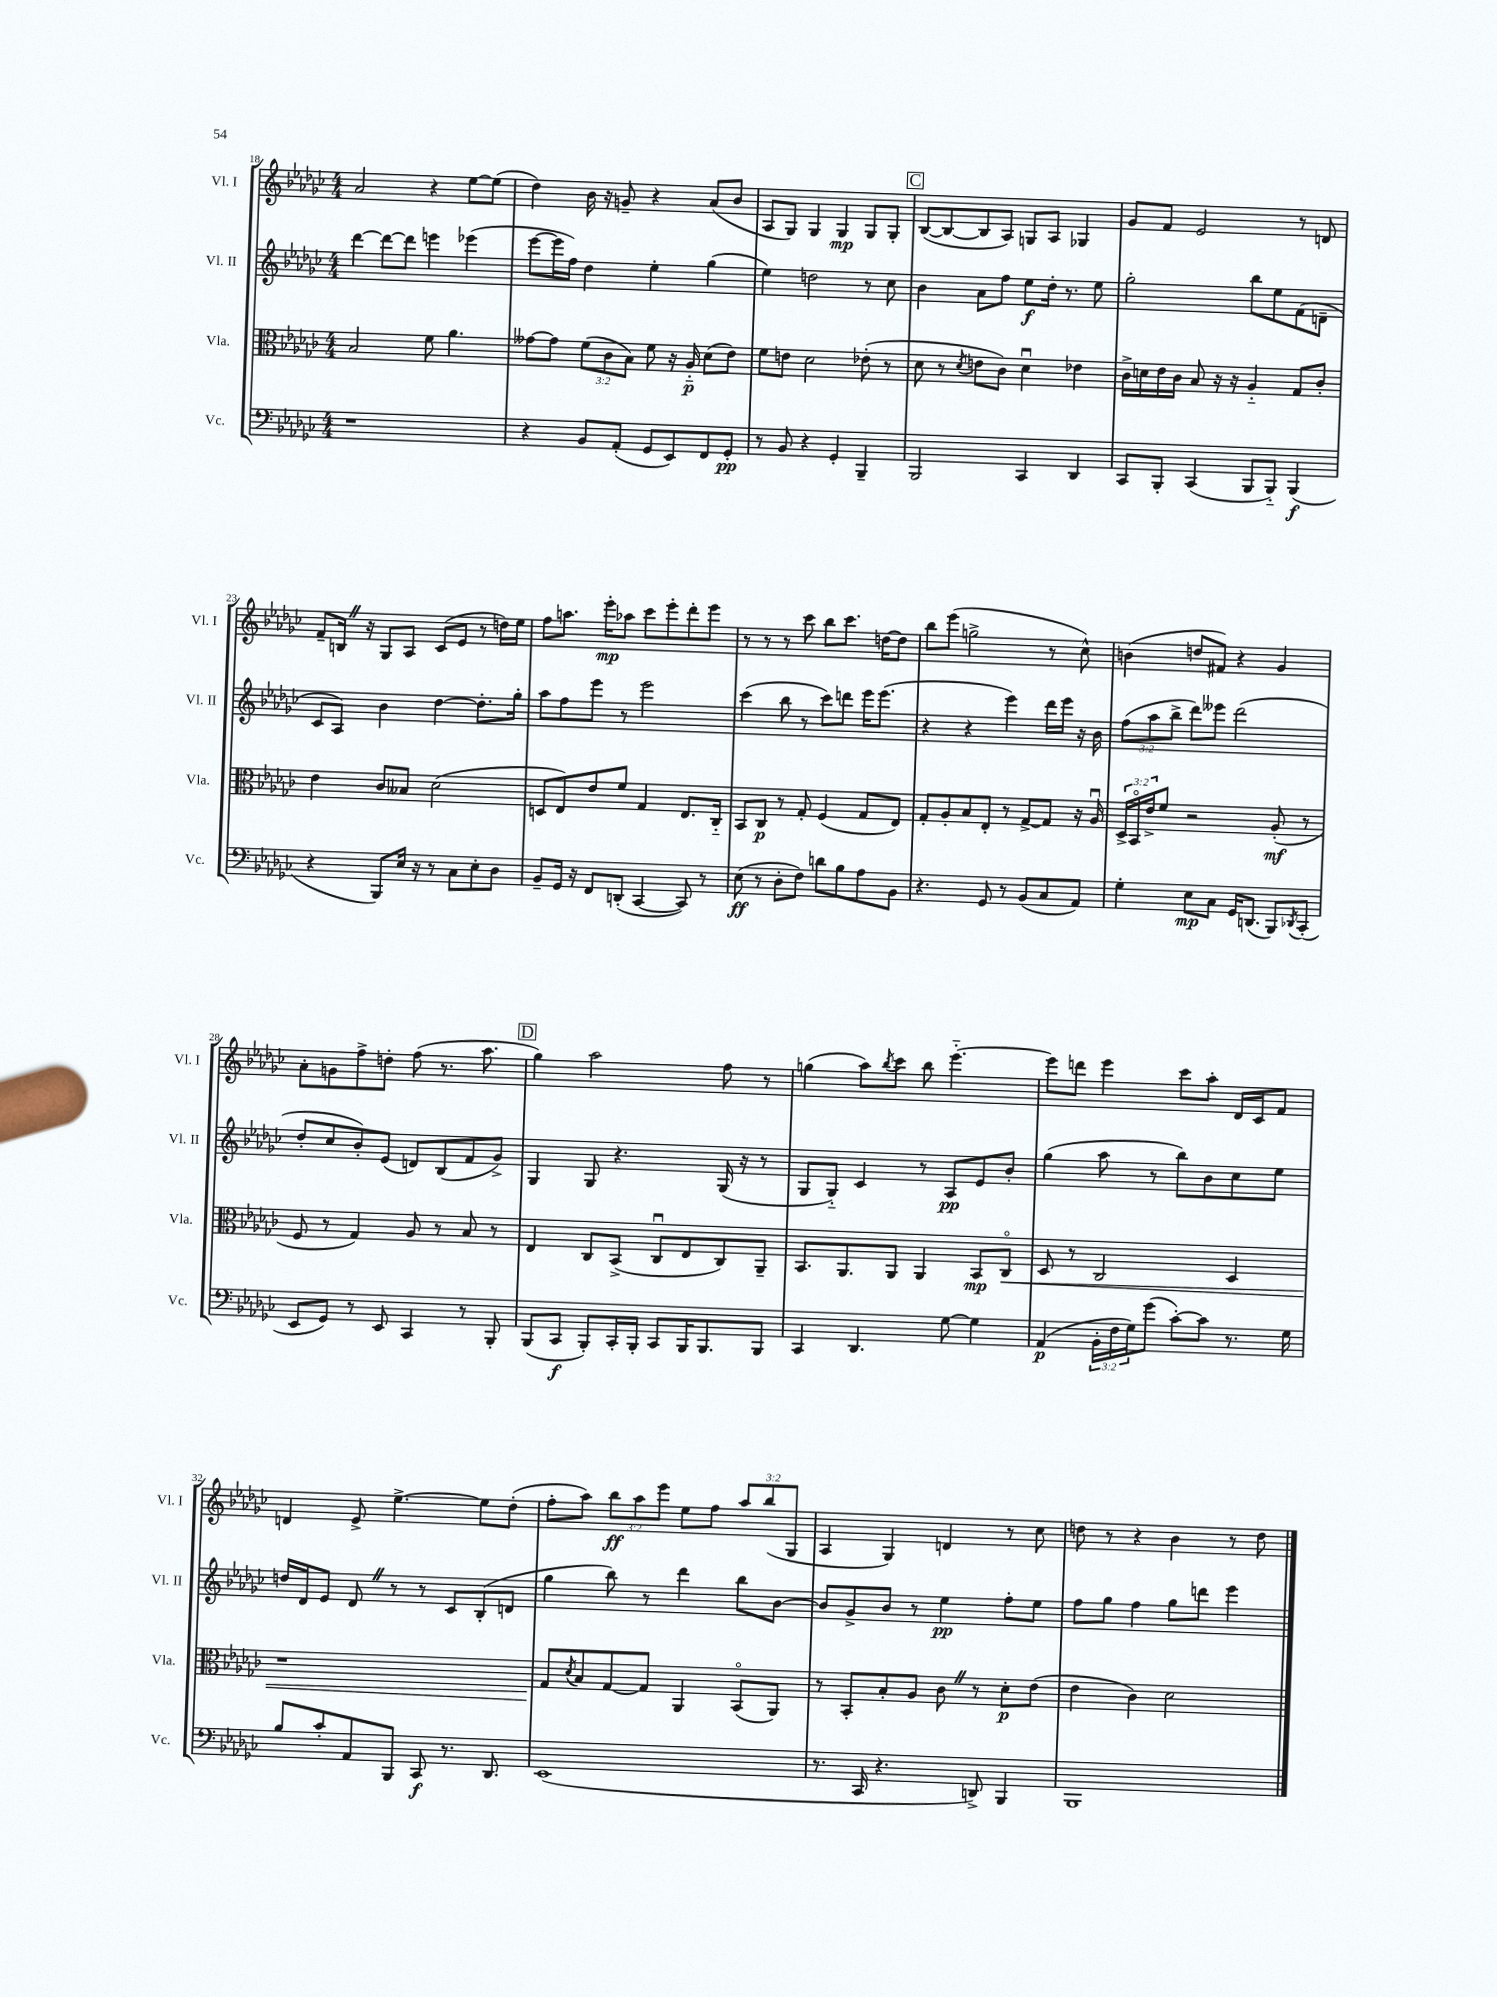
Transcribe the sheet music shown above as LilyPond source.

<<
\new StaffGroup <<
\new Staff = "s0" \with { instrumentName = "Vl. I" shortInstrumentName = "Vl. I" } {
    \clef treble \key ges \major \numericTimeSignature \time 4/4 \override Staff.TupletNumber.text = #tuplet-number::calc-fraction-text
    aes'2 r4 ees''8~ ees''8( |
    des''4) bes'16 r16 g'8-- r4 aes'8( bes'8 |
    aes8 ges8) ges4 ges4\mp ges8 ges8-. |
    \mark \markup { \box "C" } bes8~( bes8~ bes8 aes8) g8 aes8 ges4 |
    ges'8 f'8 ees'2 r8 d'8 |
    f'8-- b16 \once \override BreathingSign.text = \markup { \musicglyph "scripts.caesura.straight" } \breathe r16 ges8 aes8 ces'8( ees'8 r8 d''16) ees''16 |
    f''8 a''8. ees'''16-.\mp aes''8 ces'''8 ees'''8-. des'''8-. ees'''8 |
    r8 r8 r8 ces'''8 bes''8 ces'''8. d''16~ d''8 |
    bes''8 ees'''8( g''2-> r8 ces''8-^) |
    b'4( d''8 fis'8) r4 ges'4 |
    aes'8-. g'8 f''8-> d''8-. f''8( r8. aes''8. |
    \mark \markup { \box "D" } ges''4) aes''2 f''8 r8 |
    g''4( aes''8) \acciaccatura { bes''8 } ces'''8 bes''8 ees'''4.~-_ |
    ees'''8 d'''8 ees'''4 ces'''8 aes''8-. des'16 ces'16 f'8 |
    d'4 ees'8-> ees''4.~-> ees''8 des''8-.( |
    f''8-. aes''8) \tuplet 3/2 { bes''8\ff aes''8 ees'''8 } ees''8 f''8 \tuplet 3/2 { aes''8 bes''8( ges8 } |
    aes4 ges4) d'4 r8 ces''8 |
    d''8 r8 r4 bes'4 r8 d''8 \bar "|." |
}
\new Staff = "s1" \with { instrumentName = "Vl. II" shortInstrumentName = "Vl. II" } {
    \clef treble \key ges \major \numericTimeSignature \time 4/4 \override Staff.TupletNumber.text = #tuplet-number::calc-fraction-text
    des'''4~ des'''8~ des'''8 e'''4 ees'''4( |
    ees'''8~ ees'''16 f''16) des''4 ees''4-. ges''4( |
    ees''4) d''2 r8 ces''8 |
    \mark \markup { \box "C" } bes'4 aes'8 f''8 ees''8\f des''16-. r8. ees''8 |
    ges''2-. bes''8 ees''8 f'8( d'8-- |
    ces'8 aes8) bes'4 des''4~ des''8.-. ges''16-. |
    aes''8 f''8 ees'''8 r8 ees'''2 |
    ces'''4( bes''8 r8 ces'''8) d'''8 ees'''16 ees'''8.( |
    r4 r4 ees'''4) des'''16 ees'''16 r16 bes'16 |
    \tuplet 3/2 { f''8( aes''8 bes''8-> } des'''8) eeses'''8 des'''2( |
    des''8-. ces''8 bes'8-.) ees'8( d'8) bes8( f'8 ges'8->) |
    \mark \markup { \box "D" } ges4 ges8 r4. ges16( r16 r8 |
    ges8 ges8-_) ces'4 r8 aes8\pp ees'8 bes'8-. |
    ges''4( aes''8 r8 bes''8) bes'8 ces''8 ees''8 |
    d''16 des'16 ees'8 des'8 \once \override BreathingSign.text = \markup { \musicglyph "scripts.caesura.straight" } \breathe r8 r8 ces'8 bes8-.( d'8 |
    ges''4 bes''8) r8 des'''4 bes''8 bes'8~ |
    bes'8 ges'8-> bes'8 r8 ees''4\pp f''8-. ees''8 |
    f''8 ges''8 f''4 ges''8 d'''8 ees'''4 \bar "|." |
}
\new Staff = "s2" \with { instrumentName = "Vla." shortInstrumentName = "Vla." } {
    \clef alto \key ges \major \numericTimeSignature \time 4/4 \override Staff.TupletNumber.text = #tuplet-number::calc-fraction-text
    bes2 f'8 aes'4. |
    geses'8~ geses'8 \tuplet 3/2 { f'8( ces'8 bes8) } f'8 r16 aes16-_\p des'8( ees'8) |
    f'8 e'8 des'2 ees'8-.( r8 |
    \mark \markup { \box "C" } des'8 r8 \acciaccatura { des'8 } e'8 ces'8) des'4\downbow ees'4 |
    ces'16-> d'16 ees'16 ces'16 bes8 r16 r16 aes4-_ ges8 ces'8-. |
    ees'4 ces'8 beses8 des'2( |
    d8 ees8) ees'8 f'8 ges4 ees8. ces16-_ |
    bes,8 ces8\p r8 ges8-. f4( ges8 ees8) |
    ges8-. aes8-. bes8 ees8-. r8 ges8~-> ges8 r16 aes16\downbow |
    \tuplet 3/2 { des16-> bes,16\flageolet ees'16-> } f'8 r2 aes8-.\mf( r8 |
    f8 r8 ges4) aes8 r8 bes8 r8 |
    \mark \markup { \box "D" } ees4 ces8 bes,8->( ces8\downbow ees8 ces8) aes,8-- |
    bes,8. aes,8. aes,8 aes,4 bes,8\mp ces8\flageolet\< |
    des8 r8 ces2 des4 |
    r1 |
    ges8\! \acciaccatura { des'8 } bes8 ges8~ ges8 aes,4 bes,8\flageolet( aes,8) |
    r8 bes,8-. bes8-. aes8 ces'8 \once \override BreathingSign.text = \markup { \musicglyph "scripts.caesura.straight" } \breathe r8 des'8-.\p ees'8( |
    ees'4 ces'4) des'2 \bar "|." |
}
\new Staff = "s3" \with { instrumentName = "Vc." shortInstrumentName = "Vc." } {
    \clef bass \key ges \major \numericTimeSignature \time 4/4 \override Staff.TupletNumber.text = #tuplet-number::calc-fraction-text
    r1 |
    r4 bes,8 aes,8-.( ges,8 ees,8) f,8 ges,8-.\pp |
    r8 bes,8 r4 ges,4-. bes,,4-- |
    \mark \markup { \box "C" } bes,,2 ces,4 des,4 |
    ces,8 bes,,8-. ces,4( bes,,8 bes,,8-_) bes,,4\f( |
    r4 bes,,8) ees16 r16 r8 ces8 ees8-. des8 |
    bes,8-- ges,16 r16 f,8 d,8-.( ces,4~ ces,8) r8 |
    ees8\ff( r8 des8-. f8) d'8 bes8 aes8 bes,8 |
    r4. ges,8 r8 bes,8( ces8 aes,8) |
    ges4-. ees8\mp ces8 ges,16 d,8.( bes,,8) \acciaccatura { des,8 } ces,8-.( |
    ees,8 ges,8) r8 ees,8 ces,4 r8 bes,,8-. |
    \mark \markup { \box "D" } bes,,8( ces,8\f bes,,8-.) ces,16-. bes,,16-. ces,8 bes,,16 bes,,8. bes,,8 |
    ces,4 des,4. ges8~ ges4 |
    aes,4\p( \tuplet 3/2 { bes,16-. f16 ges16) } ges'8( ces'8~-.) ces'8 r8. ges16 |
    bes8 ces'8-. aes,8 bes,,8 ces,8\f r8. des,8. |
    ees,1( |
    r8. ces,16 r4. d,8->) bes,,4 |
    bes,,1 \bar "|." |
}
>>
>>
\layout { \context { \Score currentBarNumber = #18 } }
